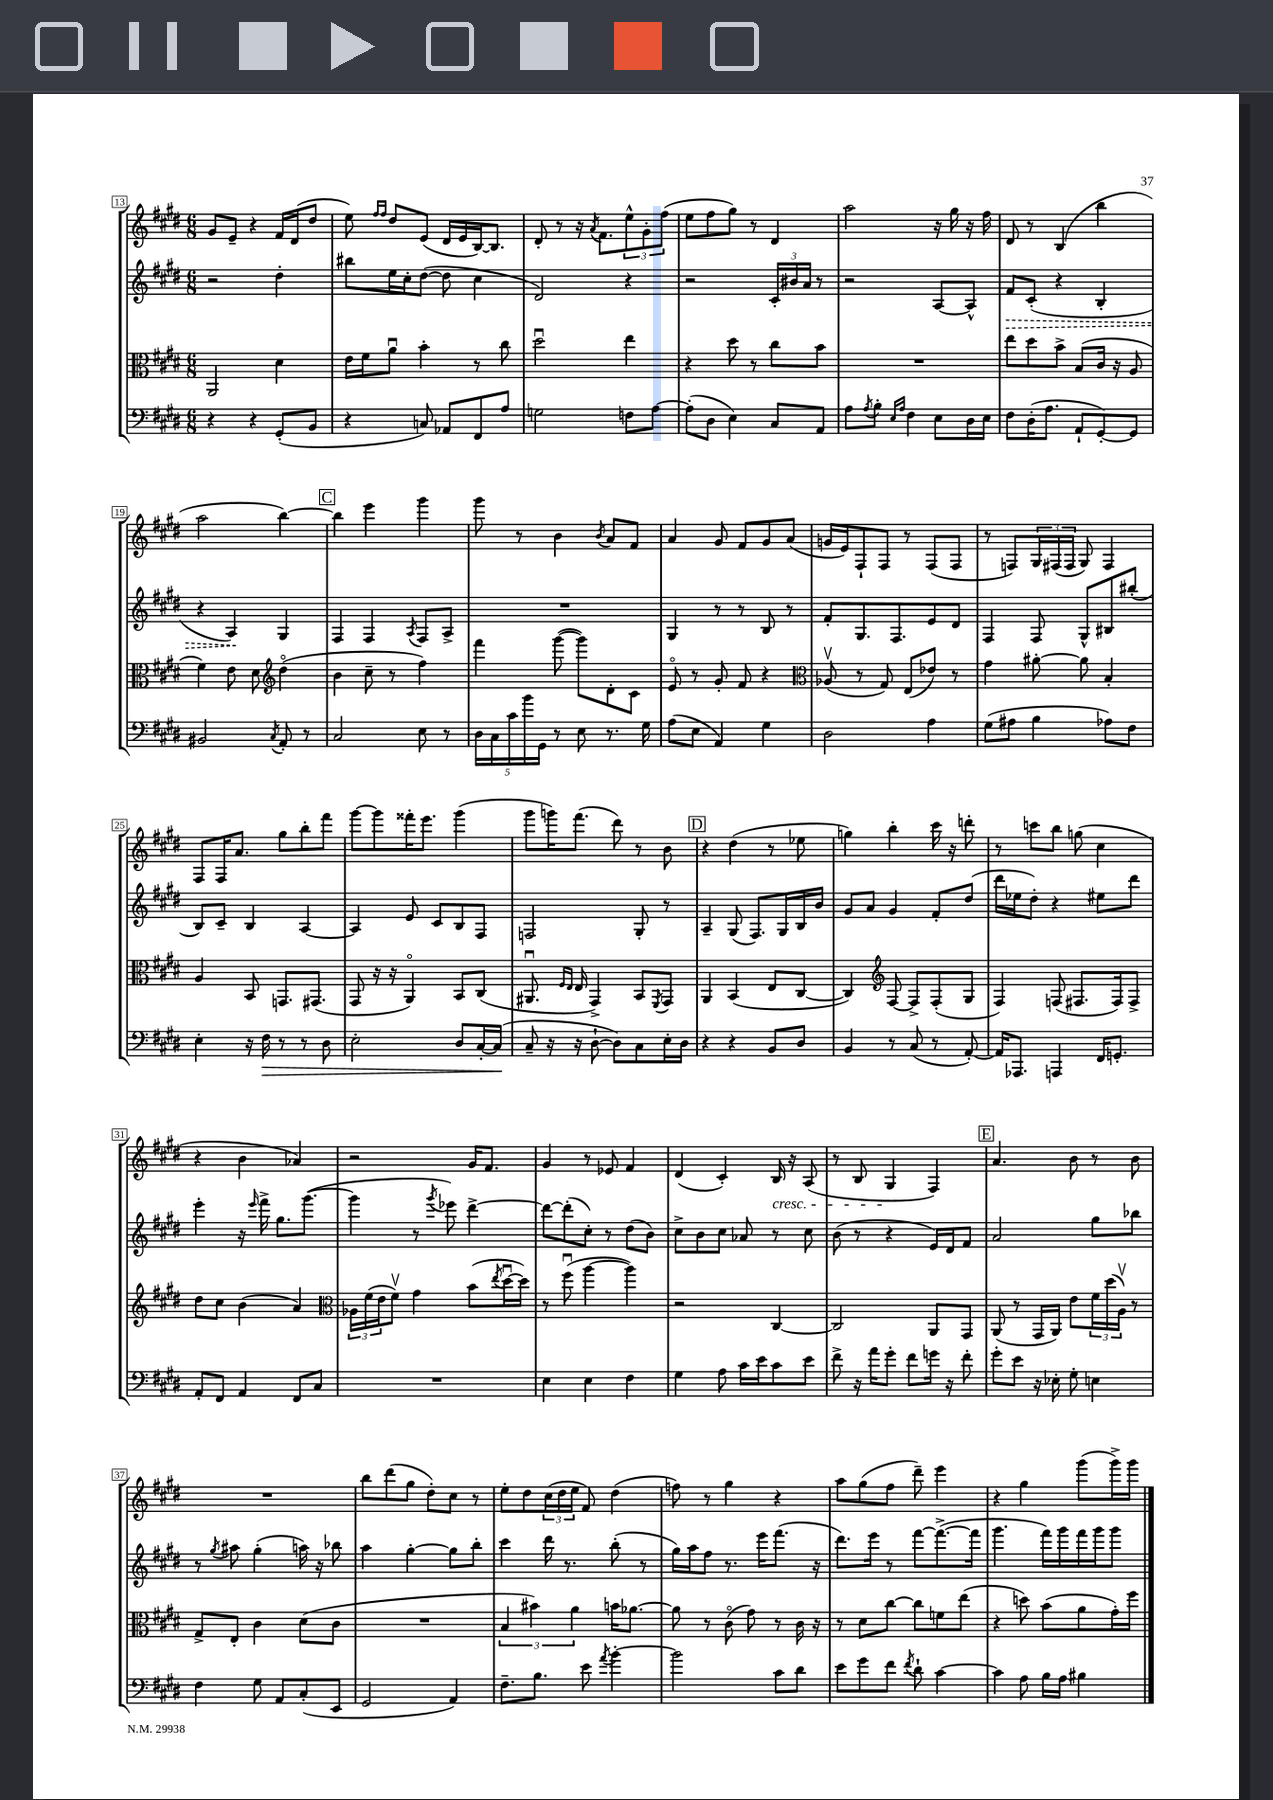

**kern	**dynam	**kern	**kern	**dynam	**kern
*part4	*part4	*part3	*part2	*part2	*part1
*staff4	*staff4	*staff3	*staff2	*staff2	*staff1
*clefF4	*	*clefC3	*clefG2	*	*clefG2
*k[f#c#g#d#]	*	*k[f#c#g#d#]	*k[f#c#g#d#]	*	*k[f#c#g#d#]
*M6/8	*	*M6/8	*M6/8	*	*M6/8
=13	=13	=13	=13	=13	=13
4r	.	2AA/	2r	.	8g#/L
.	.	.	.	.	8e~/J
4r	.	.	.	.	4r
(8GG#'/L	.	4d#\	4dd#'\	.	16f#/LL
.	.	.	.	.	(16d#/J
8BB/J	.	.	.	.	8dd#/J
=14	=14	=14	=14	=14	=14
4r	.	16e\LL	8bb#X\L	.	8ee\)
.	.	16f#\J	.	.	.
.	.	.	.	.	16qqff#/LL
.	.	.	.	.	16qqff#/JJ
.	.	8au\J	16ee\L	.	8dd#/L
.	.	.	16cc#'\J	.	.
8Cn/)	.	4b'\	([8dd#\J	.	(8e/J
8AA-X/L	.	.	8dd#\]	.	16d#/LL
.	.	.	.	.	16e/
8FF#/	.	8r	4cc#\	.	[16B/J)
.	.	.	.	.	8.B/J]
8A/J	.	8cc#\	.	.	.
=15	=15	=15	=15	=15	=15
2Gn\	.	2dd#u\	2d#/)	.	8d#'/
.	.	.	.	.	8r
.	.	.	.	.	16r
.	.	.	.	.	8qa/
.	.	.	.	.	8.f#\L
8Fn\L	.	4ee\	4r	.	12ee^^\
.	.	.	.	.	12g#'\
[8A\J	.	.	.	.	.
.	.	.	.	.	(12ff#\J
=16	=16	=16	=16	=16	=16
(8A'\L]	.	4r	2r	.	8ee\L
8D#\J	.	.	.	.	8ff#\
4E\)	.	8dd#\	.	.	8gg#\J)
.	.	8r	.	.	8r
8C#/L	.	8cc#\L	24c#'/LL	.	4d#/
.	.	.	24b#X/	.	.
.	.	.	24a/JJ	.	.
8AA/J	.	8b\J	8r	.	.
=17	=17	=17	=17	=17	=17
8A\L	.	2.r	2r	.	2aa\
8qA/	.	.	.	.	.
8B'\J	.	.	.	.	.
16qqE/LL	.	.	.	.	.
16qqA/JJ	.	.	.	.	.
4F#\	.	.	.	.	.
8E\L	.	.	[8A/L	.	16r
.	.	.	.	.	16gg#\
16D#\L	.	.	8A^^/J]	.	16r
16E\JJ	.	.	.	.	16ff#\
=18	=18	=18	=18	=18	=18
!	!	!	!	!LO:HP:b	!
8F#\L	.	8ee\L	8f#/L	>	8d#/
(16D#'\K	.	8dd#\	(8c#'/J	.	8r
8.A\J	.	.	.	.	.
.	.	8b^\J	4r	.	(4B/
8AA`/L	.	(8B/L	.	.	.
[8GG#'/)	.	16c#/Jk	4B'/	.	4bb\
.	.	16r	.	.	.
8GG#/J]	.	8A/	.	.	.
!!LO:LB:g=z
=19	=19	=19	=19	=19	=19
2BB#X/	.	4f#\)	4r	.	2aa\
.	.	8e\	4A/)	.	.
.	.	8d#\	.	.	.
8qC#/	.	.	.	.	.
*	*	*clefG2	*	*	*
8AA'/	.	(4dd#\	4G#/	]	[4bb\)
8r	.	.	.	.	.
!!LO:REH:place=s1:t=C
=20	=20	=20	=20	=20	=20
2C#/	.	4b\	4F#/	.	4bb\]
.	.	8cc#~\	4F#/	.	4eee\
.	.	8r	.	.	.
.	.	.	8qA/	.	.
8E\	.	4ff#\)	8F#/L	.	4ggg#\
8r	.	.	8A^/J	.	.
=21	=21	=21	=21	=21	=21
20D#\LL	.	4fff#\	2.r	.	8ggg#\
20C#\	.	.	.	.	.
20c#\	.	.	.	.	.
.	.	.	.	.	8r
20b\	.	.	.	.	.
20GG#\JJ	.	.	.	.	.
8r	.	([8ggg#\	.	.	4b\
8E\	.	8ggg#\L])	.	.	.
.	.	.	.	.	8qb/
8.r	.	8d#'\	.	.	8a/L
.	.	8c#\J	.	.	8f#/J
16G#\	.	.	.	.	.
=22	=22	=22	=22	=22	=22
(8A\L	.	8e/	4G#/	.	4a/
8E\J	.	8r	.	.	.
4AA/)	.	8g#'/	8r	.	8g#/
.	.	8f#/	8r	.	8f#/L
4G#\	.	4r	8B/	.	8g#/
.	.	.	8r	.	(8a/J
=23	=23	=23	=23	=23	=23
*	*	*clefC3	*	*	*
2D#\	.	(8A-Xv/	8f#'/L	.	16gn/LL
.	.	.	.	.	16e/J)
.	.	8r	8.G#/	.	8F#`/
.	.	8G#/)	.	.	8F#/J
.	.	.	8.F#/	.	.
.	.	(8E/L	.	.	8r
4A\	.	8e-X/J)	8e/	.	(8F#/L
.	.	8r	8d#/J	.	8F#/J
=24	=24	=24	=24	=24	=24
(8G#\L	.	4g#\	4F#/	.	8r
8A#X\J	.	.	.	.	8Fn/L)
4B\	.	[8a#X'\	8F#/	.	24G#/L
.	.	.	.	.	(24F#X/
.	.	.	.	.	24F#/JJ
.	.	8a#\]	8G#^^/L	.	8G#/)
8A-X\L)	.	4B'/	8B#X/	.	4F#/
8F#\J	.	.	(8bb#X'/J	.	.
!!LO:LB:g=z
=25	=25	=25	=25	=25	=25
4E'\	.	4A/	8B/L)	.	8F#/L
.	.	.	8c#~/J	.	16F#/K
.	.	.	.	.	8.a/J
16r	.	8BB/	4B/	.	.
!	!LO:HP:b	!	!	!	!
16F#\	>	.	.	.	.
8r	.	8.GGn/L	.	.	8gg#\L
8r	.	.	[4A/	.	8bb'\
.	.	(8.GG#X/J	.	.	.
8D#\	.	.	.	.	8fff#\J
=26	=26	=26	=26	=26	=26
2E'\	.	8GG#/	4A/]	.	[8ggg#\L
.	.	16r	.	.	8ggg#\]
.	.	16r	.	.	.
.	.	4AA/)	8e/	.	16fff##X'\K
.	.	.	.	.	8.eee\J
.	.	.	8c#/L	.	.
8D#/L	.	8BB/L	8B/	.	(4ggg#\
[16C#'/L	.	(8C#/J	8F#/J	.	.
(16C#/JJ]	.	.	.	.	.
.	]	.	.	.	.
=27	=27	=27	=27	=27	=27
8C#~/	.	8.AA#Xu/	2Fn/	.	8ggg#\L
16r	.	.	.	.	16gggn\K)
.	.	16qqF#/LL	.	.	.
.	.	16qqE/JJ	.	.	.
16r	.	16E/	.	.	(8.fff#\J
[8D#`\	.	4GG#^/)	.	.	.
8D#\L])	.	.	.	.	8ddd#\)
8C#\	.	8BB/L	8G#'/	.	8r
.	.	8qFF#/	.	.	.
16E'\L	.	8GG#/J	8r	.	8b\
16D#\JJ	.	.	.	.	.
!!LO:REH:place=s1:t=D
=28	=28	=28	=28	=28	=28
4r	.	4AA/	4A~/	.	4r
4r	.	(4BB/	(8G#/	.	(4dd#\
.	.	.	8.F#/L)	.	.
8BB/L	.	8E/L	.	.	8r
.	.	.	16G#/L	.	.
8D#/J	.	[8C#/J	16B/	.	8ee-X\
.	.	.	16b/JJ	.	.
=29	=29	=29	=29	=29	=29
4BB/	.	4C#/])	8g#/L	.	4ggn\)
.	.	.	8a/J	.	.
*	*	*clefG2	*	*	*
8r	.	[8F#/	4g#/	.	4bb'\
(8C#/	.	8F#^/L]	.	.	.
8r	.	(8F#'/	8f#'/L	.	16ccc#\
.	.	.	.	.	16r
[8AA'/)	.	8G#/J	(8dd#/J	.	8dddn'\
=30	=30	=30	=30	=30	=30
16AA/KL]	.	4F#/)	16ddd#\LL	.	8r
8.AAA-X/J	.	.	16ee-X\J	.	.
.	.	.	8dd#'\J)	.	8cccn\L
4AAAn/	.	(8Fn/	4r	.	8bb\J
.	.	8.F#X/L	.	.	(8ggn\
16FF#/KL	.	.	8ee#X\L	.	4cc#\
8.GGn'/J	.	16F#/k)	.	.	.
.	.	8F#^/J	8ddd#\J	.	.
!!LO:LB:g=z
=31	=31	=31	=31	=31	=31
8AA'/L	.	8dd#\L	4eee'\	.	4r
8FF#/J	.	8cc#\J	.	.	.
4AA/	.	(4b\	16r	.	4b\
.	.	.	16qqeee/	.	.
.	.	.	16fff#^\	.	.
.	.	.	8.gg#\L	.	.
8FF#/L	.	4a/)	.	.	4a-X/)
.	.	.	([8.ggg#\J	.	.
8C#/J	.	.	.	.	.
=32	=32	=32	=32	=32	=32
*	*	*clefC3	*	*	*
2.r	.	24A-X\LL	4ggg#\]	.	2r
.	.	(24f#\	.	.	.
.	.	24e\J	.	.	.
.	.	8f#v\J)	.	.	.
.	.	4g#\	8r	.	.
.	.	.	8qggg#/	.	.
.	.	.	8eee-X\)	.	.
.	.	(8b\L	[4ddd#^\	.	16g#/KL
.	.	.	.	.	8.f#/J
.	.	8qee/	.	.	.
.	.	[16dd#u\L	.	.	.
.	.	16dd#\JJ])	.	.	.
=33	=33	=33	=33	=33	=33
4E\	.	8r	8ddd#\L_	.	4g#/
.	.	(8ff#u\	(8ddd#'\]	.	.
4E\	.	[4aa\	8cc#'\J)	.	8r
.	.	.	8r	.	8e-X/
4F#\	.	4aa\])	(8dd#\L	.	4f#/
.	.	.	8b\J)	.	.
=34	=34	=34	=34	=34	=34
4G#\	.	2r	8cc#^\L	.	(4d#/
.	.	.	8b\	.	.
8A\	.	.	8cc#\J	.	4c#'/)
16c#\LL	.	.	8a-X/	.	.
16e\J	.	.	.	.	.
!	!	!	!	!	!LO:TX:b:i:t=cresc.
8c#\	.	[4C#/	8r	.	16B/
.	.	.	.	.	16r
8e\J	.	.	8cc#\	.	(8A/
=35	=35	=35	=35	=35	=35
8f#^\	.	2C#/]	(8b\	.	8r
16r	.	.	8r	.	8B/
16a\KL	.	.	.	.	.
8g#'\J	.	.	4r	.	4G#/
8f#\L	.	.	.	.	.
16gn\Jk	.	8AA/L	16e/LL)	.	4F#/)
16r	.	.	16d#/J	.	.
8f#'\	.	8GG#/J	8f#/J	.	.
!!LO:REH:place=s1:t=E
=36	=36	=36	=36	=36	=36
8g#'\L	.	(8AA/	2a/	.	4.a/
8e\J	.	8r	.	.	.
16r	.	16GG#/LL	.	.	.
16E-X'\	.	16AA/JJ)	.	.	.
8G#'\	.	8e\L	.	.	8b\
4En\	.	24f#\L	8gg#\L	.	8r
.	.	(24dd#\	.	.	.
.	.	24Av\JJ)	.	.	.
.	.	8r	8bb-X\J	.	8b\
!!LO:LB:g=z
=37	=37	=37	=37	=37	=37
4F#\	.	8G#^/L	8r	.	2.r
.	.	.	8qgg#/	.	.
.	.	8E'/J	8aa#X\	.	.
8G#\	.	4c#\	(4gg#'\	.	.
8AA/L	.	.	.	.	.
(8C#'/	.	(8d#\L	16aan\)	.	.
.	.	.	16r	.	.
8EE/J	.	8c#\J	8bb-X\	.	.
=38	=38	=38	=38	=38	=38
2GG#/	.	2.r	4aa\	.	8bb\L
.	.	.	.	.	(8ddd#\
.	.	.	[4gg#'\	.	8gg#\J
.	.	.	.	.	8dd#'\L)
4AA/)	.	.	8gg#\L]	.	8cc#\J
.	.	.	8bb'\J	.	8r
=39	=39	=39	=39	=39	=39
8.F#~\L	.	6B/	4ccc#\	.	8ee'\L
.	.	.	.	.	8dd#\
.	.	6b#X\)	.	.	.
8.B\J	.	.	.	.	.
.	.	.	16ddd#\	.	(24cc#\L
.	.	.	.	.	24dd#\
.	.	.	8.r	.	.
.	.	6a\	.	.	24ee\JJ
8e\	.	.	.	.	8f#/)
8qa/	.	.	.	.	.
[4b'\	.	16bn\KL	(8bb'\	.	(4dd#\
.	.	[8.a-X\J	.	.	.
.	.	.	8r	.	.
=40	=40	=40	=40	=40	=40
2b\]	.	8a-\]	16gg#\LL)	.	8ffn\)
.	.	.	16aa\J	.	.
.	.	8r	8ff#\J	.	8r
.	.	(8c#\	8.r	.	4gg#\
.	.	8g#\)	.	.	.
.	.	.	16eee\KL	.	.
8c#\L	.	8r	(8.fff#\J	.	4r
8d#\J	.	16c#\	.	.	.
.	.	16r	16r	.	.
=41	=41	=41	=41	=41	=41
8e\L	.	8r	8.ddd#\L)	.	8aa\L
8g#\	.	8d#\L	.	.	(8gg#\
.	.	.	16eee\Jk	.	.
8f#\J	.	[8cc#\J	8r	.	8ff#\J
8qf#/	.	.	.	.	.
8d#`\	.	8cc#\L]	[8fff#\L	.	8ddd#~\)
[4c#\	.	8fn\	(8.fff#^\_	.	4eee\
.	.	(8ee\J	.	.	.
.	.	.	16fff#\Jk]	.	.
=42	=42	=42	=42	=42	=42
4c#\]	.	4r	4.ggg#\	.	4r
8A\	.	8ddn\)	.	.	4gg#\
16B\LL	.	(8b\L	16fff#\LL)	.	.
16A\JJ	.	.	16ggg#\	.	.
4B#X\	.	8a\	16fff#\	.	(8ggg#\L
.	.	.	16ggg#\J	.	.
.	.	16g#'\L)	8ggg#\J	.	16ggg#^\L)
.	.	16ff#\JJ	.	.	16ggg#\JJ
==	==	==	==	==	==
*-	*-	*-	*-	*-	*-
